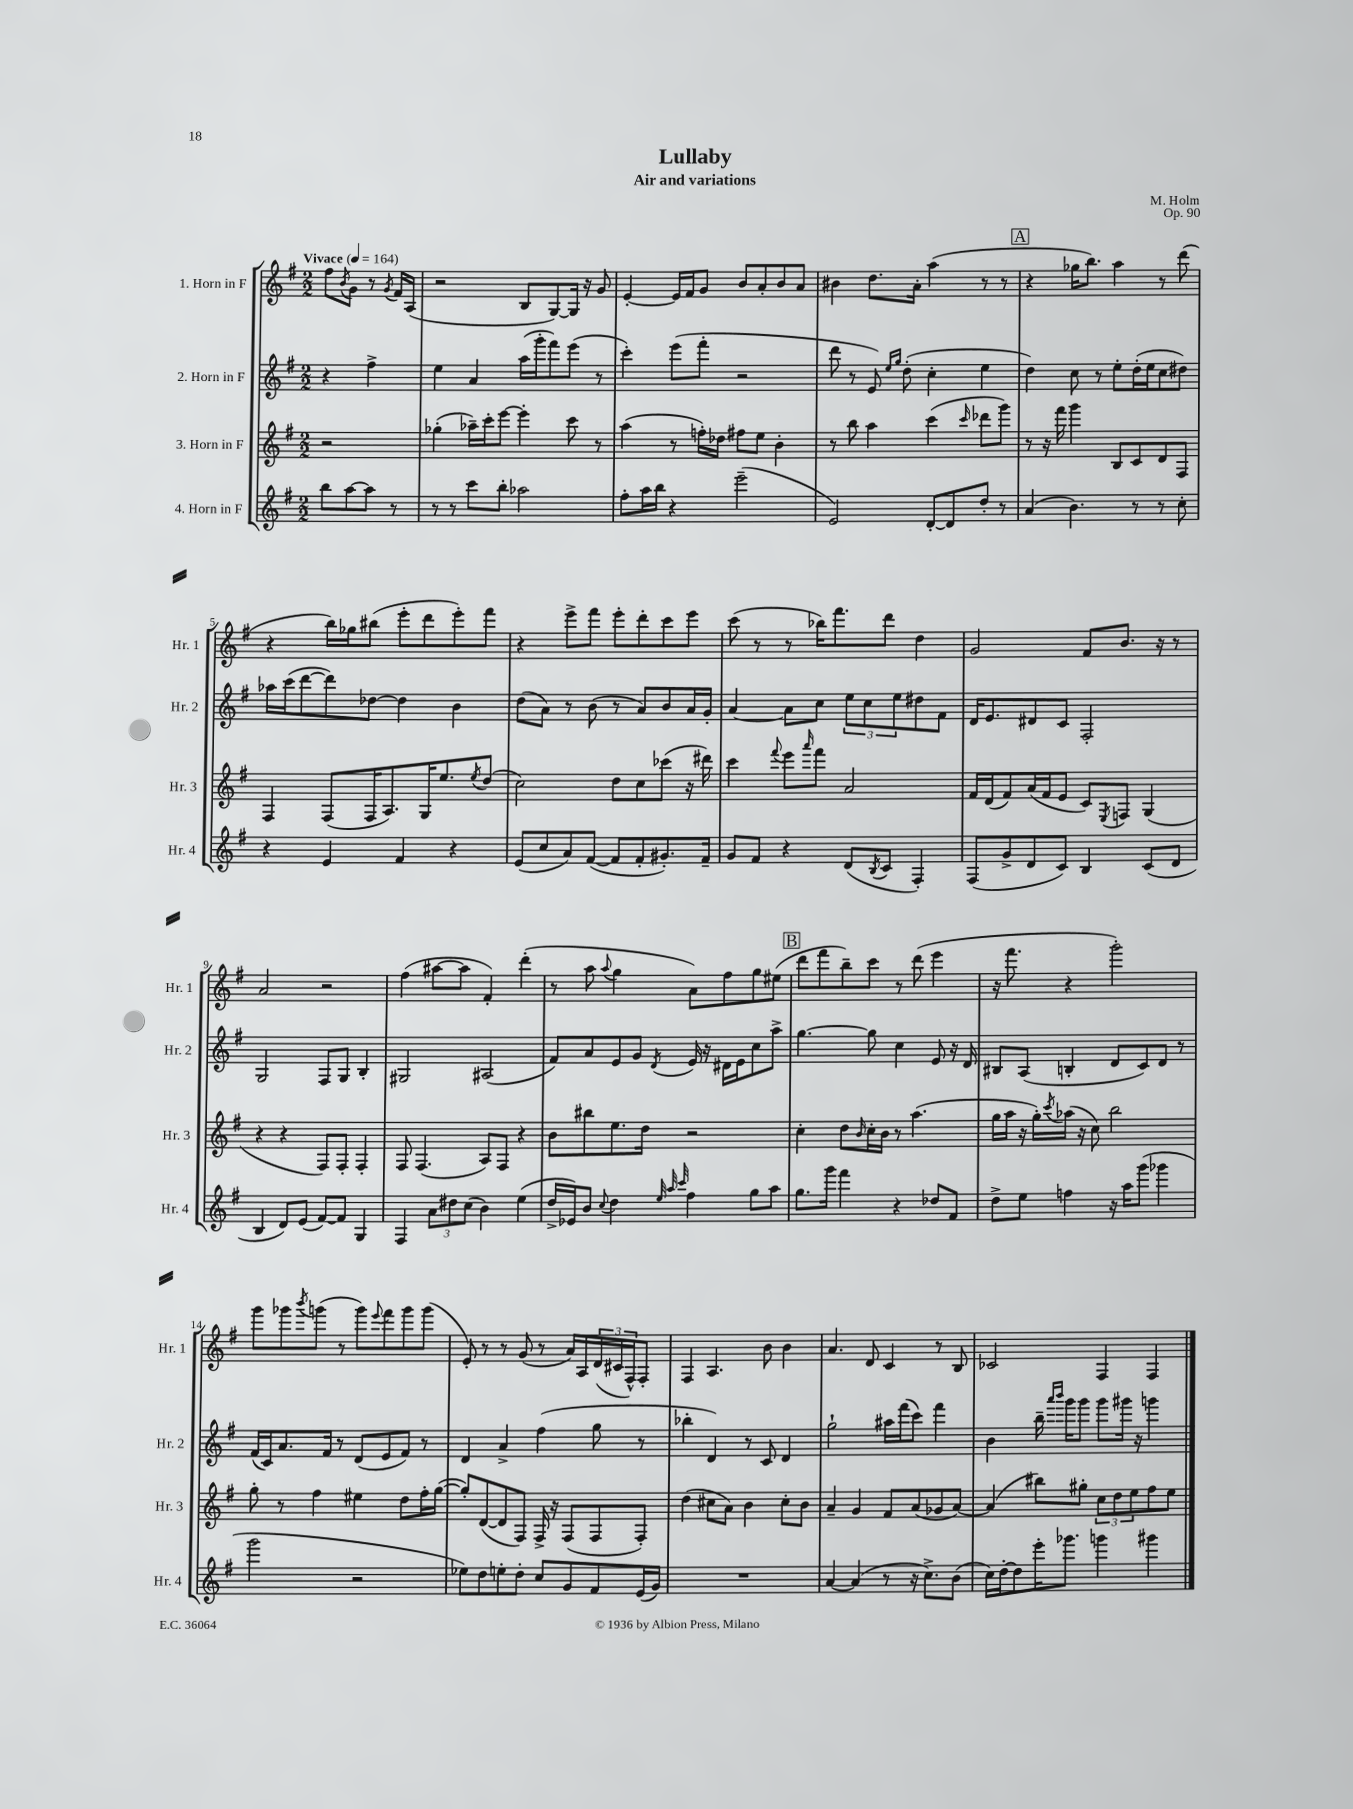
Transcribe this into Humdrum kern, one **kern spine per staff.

**kern	**kern	**kern	**kern
*staff4	*staff3	*staff2	*staff1
*clefG2	*clefG2	*clefG2	*clefG2
*k[f#]	*k[f#]	*k[f#]	*k[f#]
*M2/2	*M2/2	*M2/2	*M2/2
*MM164	*MM164	*MM164	*MM164
8bb	2r	4r	8ff#
.	.	.	8qb
[8aa	.	.	8g
8aa]	.	4ff#^	8r
.	.	.	8qg
8r	.	.	16f#
.	.	.	(16A
=	=	=	=
8r	(4gg-'	4ee	2r
8r	.	.	.
8ccc	16aa-~)	4a	.
.	16ccc'	.	.
8bb'	[8eee	.	.
2aa-	4eee']	(16aa	8B
.	.	16ggg'	.
.	.	8fff#)	[8G)
.	8ccc	(8eee	16G]
.	.	.	16r
.	8r	8r	8g
=	=	=	=
8ff#'	(4aa	4ccc')	[4e'
16aa	.	.	.
16bb	.	.	.
4r	8r	(8eee	16e]
.	.	.	16f#
.	16ff')	8fff#'	8g
.	16dd-	.	.
(2eee~	8ff#	2r	8b
.	8ee	.	8a'
.	4b'	.	8b
.	.	.	8a
=	=	=	=
2e)	8r	8ddd	4b#
.	8bb	8r	.
.	4aa	8e)	8.dd
.	.	16qqee	.
.	.	16qqgg	.
.	.	(8dd'	.
.	.	.	16a'
[8d'	(4ccc	4cc'	(4aa
8d]	.	.	.
.	16qqccc	.	.
8dd'	8ddd-	4ee	8r
8r	8ggg)	.	8r
=	=	=	=
(4a	8r	4dd)	4r
.	16r	.	.
.	16fff#	.	.
4.b)	4ggg	8cc	16gg-
.	.	.	8.bb)
.	.	8r	.
.	8B	8ee'	4aa
8r	8c	(16dd'	.
.	.	16ee	.
8r	8d	8cc	8r
8cc'	8F#	8dd#)	(8ddd
=	=	=	=
4r	4F#	16aa-	4r
.	.	(16ccc	.
.	.	[8ddd	.
4e	(8F#	8ddd])	16bb)
.	.	.	16gg-
.	16F#	[8dd-	(8bb#
.	8.A)	.	.
4f#	.	4dd-]	8eee'
.	16G	.	8ddd
.	8.ee	.	.
4r	.	4b	8eee')
.	8qee	.	.
.	(8dd	.	8fff#
=	=	=	=
(8e	2cc)	(8dd	4r
8cc	.	8a)	.
8a)	.	8r	8eee^
([8f#	.	(8b	8fff#
8f#]	8dd	8r	8eee'
8f#'	8cc	8a)	8ddd'
8.g#')	(8ccc-	8b	8ccc
.	16r	16a	8eee
16f#~	16ddd#)	16g'	.
=	=	=	=
8g	4ccc	[4a	(8ccc
8f#	.	.	8r
.	8qqfff#	.	.
4r	8eee	8a]	8r
.	16qqaaa	.	.
.	8fff#	8cc	16bb-)
.	.	.	8.fff#
(8d	2a	12ee	.
.	.	12cc	.
8qB	.	.	.
8c	.	.	8ddd
.	.	12ee	.
4F#')	.	8dd#	4dd
.	.	8f#	.
=	=	=	=
(8F#	16f#	16d	2g
.	(16d	8.e	.
8g^	8f#)	.	.
8d	(16a	8d#	.
.	16f#	.	.
8c)	8e	8c	.
4B	8c)	2F#'	8f#
.	8qE	.	.
.	8F	.	8.b
(8c	(4G	.	.
.	.	.	16r
8d	.	.	8r
=	=	=	=
4B	4r	2G	2a
8d)	4r	.	.
(8e	.	.	.
[8f#)	8F#)	8F#	2r
8f#]	8F#'	8G	.
4G	4F#'	4B'	.
=	=	=	=
4F#	8F#	2G#	(4ff#
.	(4.F#	.	.
12a	.	.	[8aa#
12dd#	.	.	.
.	.	.	8aa#]
(12cc	.	.	.
4b)	8A)	(2A#	4f#')
.	8F#	.	.
(4ee	4r	.	(4ddd'
=	=	=	=
16dd^	8b	8f#)	8r
16e-)	.	.	.
8b	8bb#	8a	8aa
8qqcc	.	.	8qqaa
4dd	8.ee	8e	4gg
.	.	8g	.
.	16dd	.	.
32qqee	.	.	.
32qqaa	.	.	.
32qqccc	.	8qd	.
4ff#	2r	16e	8a)
.	.	16r	.
.	.	16d#	8ff#
.	.	16e	.
8gg	.	8cc	8gg
8aa	.	8aa^	(8ee#
=	=	=	=
8.gg	4cc'	[4.gg	8ddd
.	.	.	8fff#
16ggg	.	.	.
4fff#	8dd	.	8bb~)
.	16qqb	.	.
.	16cc'	8gg]	8ccc
.	16b	.	.
4r	8r	4cc	8r
.	(4.aa	.	(8ddd
8dd-	.	8e	4eee
8f#	.	16r	.
.	.	16d	.
=	=	=	=
8dd^	16gg	8B#	16r
.	16aa	.	8.fff#
8ee	16r	(8A	.
.	16gg')	.	.
.	8qccc	.	.
4ff	(16aa-	4B'	4r
.	16r	.	.
.	8cc)	.	.
16r	2bb	8d	2ggg')
16aa	.	.	.
(8ggg	.	8c)	.
4ggg-	.	8d	.
.	.	8r	.
=	=	=	=
2ggg	8gg'	(16f#	8ggg
.	.	16c)	.
.	8r	8.a	8ggg-
.	.	.	8qbbb
.	4ff#	.	(8ggg
.	.	16f#	.
.	.	8r	8r
2r	4ee#	(8d	8ggg)
.	.	.	8qqeee
.	.	8e	8fff#
.	8dd	8f#)	8ggg
.	16ff#'	8r	(8ggg
.	([16gg	.	.
=	=	=	=
8ee-)	8gg'])	4d	8e')
8dd	([8d	.	8r
8ee'	8d]	4a^	8r
8dd'	8F#)	.	(8g
8cc	16F#^	(4ff#	8r
.	16r	.	.
8g	(8F#	.	16a)
.	.	.	16A
8f#	8F#	8gg	(24d
.	.	.	24c#
.	.	.	24F#^^)
(16e	8F#')	8r	8F#'
16g)	.	.	.
=	=	=	=
1r	(4dd	4bb-'	4F#
.	8cc#	4d)	4.A
.	8a)	.	.
.	4b	8r	.
.	.	8c	8b
.	8cc#'	4d	4b
.	8b	.	.
=	=	=	=
[4a	4a~	2gg`	4.a
(4a]	4g	.	.
.	.	.	8d
8r	8f#	16aa#	4c
.	.	(16fff#	.
16r	(8a	8ccc)	.
8.cc^)	.	.	.
.	8g-	4fff#	8r
(8b	[8a)	.	8B
=	=	=	=
16cc)	(4a]	4b	2c-
[16dd'	.	.	.
8dd]	.	.	.
16eee'	8bb#)	16bb~	.
.	.	16qqaaa	.
.	.	16qqbbb	.
8.ggg-	.	16ggg	.
.	8gg#'	8ggg	.
4ggg	12cc	8ggg	4F#
.	12dd	.	.
.	.	16ggg#	.
.	12ee	.	.
.	.	16r	.
4ggg#	8ff#	4ggg	4F#
.	8ee	.	.
==	==	==	==
*-	*-	*-	*-
